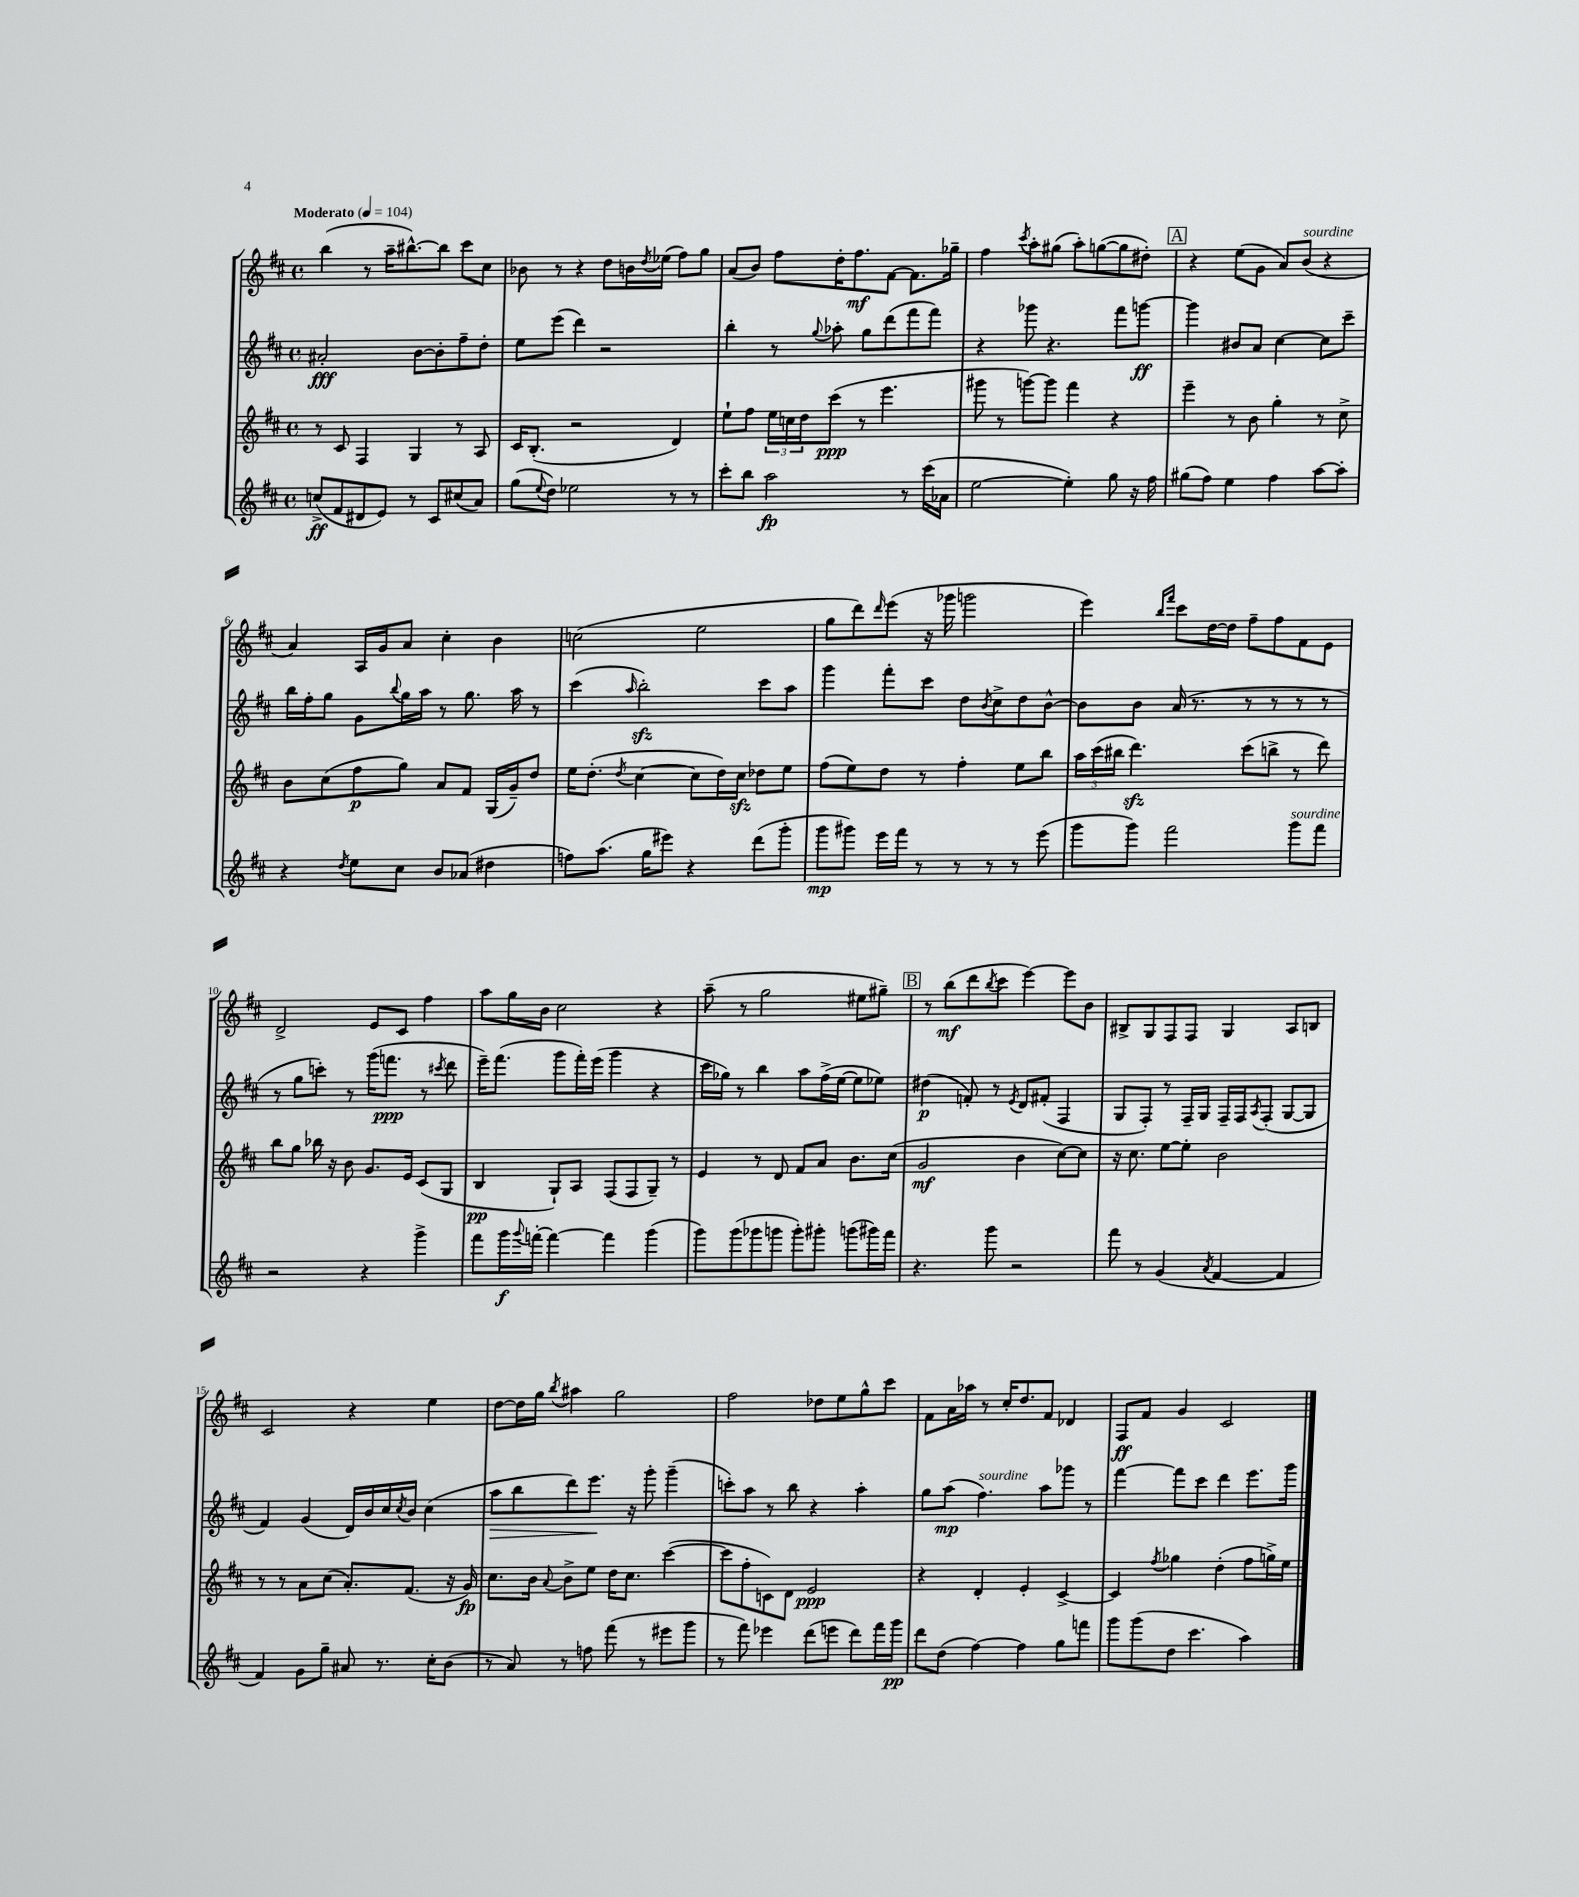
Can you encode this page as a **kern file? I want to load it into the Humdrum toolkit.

**kern	**dynam	**kern	**dynam	**kern	**dynam	**kern	**dynam
*part4	*part4	*part3	*part3	*part2	*part2	*part1	*part1
*staff4	*staff4	*staff3	*staff3	*staff2	*staff2	*staff1	*staff1
*clefG2	*	*clefG2	*	*clefG2	*	*clefG2	*
*k[f#c#]	*	*k[f#c#]	*	*k[f#c#]	*	*k[f#c#]	*
*M4/4	*	*M4/4	*	*M4/4	*	*M4/4	*
*met(c)	*	*met(c)	*	*met(c)	*	*met(c)	*
*MM104	*	*MM104	*	*MM104	*	*MM104	*
=1	=1	=1	=1	=1	=1	=1	=1
!	!	!	!	!	!	!LO:TX:a:B:t=Moderato	!
(8ccn^/L	ff	8r	.	2a#X'/	fff	(4bb\	.
8f#/	.	8c#/	.	.	.	.	.
8d#X/	.	4F#/	.	.	.	8r	.
8e/J)	.	.	.	.	.	16aa~\KL	.
.	.	.	.	.	.	[8.bb#X^^\)	.
8r	.	4G/	.	[8b\L	.	.	.
8c#/L	.	.	.	8b'\]	.	8bb#\J]	.
(8cc#X/	.	8r	.	8ff#~\	.	8ccc#\L	.
8a/J)	.	8A/	.	8dd'\J	.	8cc#\J	.
=2	=2	=2	=2	=2	=2	=2	=2
(8gg\L	.	16c#/KL	.	8ee\L	.	8b-X\	.
.	.	(8.B'/J	.	.	.	.	.
8qqee/	.	.	.	.	.	.	.
8dd\J)	.	.	.	(8eee\J	.	8r	.
2ee-X\	.	2r	.	4ddd\)	.	4r	.
.	.	.	.	2r	.	8dd\L	.
.	.	.	.	.	.	16bn\L	.
.	.	.	.	.	.	8qdd/	.
.	.	.	.	.	.	(16ee-X\JJ	.
8r	.	4d/)	.	.	.	8ff#\L)	.
8r	.	.	.	.	.	8gg\J	.
=3	=3	=3	=3	=3	=3	=3	=3
8ccc#'\L	.	8ee`\L	.	4bb'\	.	(8a/L	.
8bb\J	.	8ff#\J	.	.	.	8b/J)	.
2aa\	fp	24ee\LL	.	8r	.	8ff#\L	.
.	.	24ccn\	.	.	.	.	.
.	.	24dd\J	.	.	.	.	.
.	.	.	.	8qqgg/	.	.	.
.	.	(8ccc#\J	ppp	8aa-X'\	.	16dd'\K	.
.	.	.	.	.	.	8.ff#\	mf
.	.	8r	.	8gg\L	.	.	.
.	.	4.eee\	.	(8ddd\	.	[8f#\J	.
8r	.	.	.	8fff#\	.	8.f#\L]	.
(16ccc#\LL	.	.	.	8fff#\J)	.	.	.
16a-X\JJ	.	.	.	.	.	16gg-X~\Jk	.
=4	=4	=4	=4	=4	=4	=4	=4
[2ee\	.	8ggg#X\	.	4r	.	4ff#\	.
.	.	8r	.	.	.	.	.
.	.	.	.	.	.	8qccc#/	.
.	.	[8gggn\L)	.	8ggg-X\	.	8aa'\L	.
.	.	8ggg\J]	.	4.r	.	(8gg#X\J	.
4ee'\])	.	4fff#\	.	.	.	8aa'\L)	.
.	.	.	.	.	.	([8ggn\	.
8gg\	.	4r	.	8fff#\L	.	8gg\]	.
16r	.	.	.	[8gggn\J	ff	8dd#X'\J)	.
16ff#\	.	.	.	.	.	.	.
!!LO:REH:place=s1:t=A
=5	=5	=5	=5	=5	=5	=5	=5
(8gg#X\L	.	4eee~\	.	4ggg\]	.	4r	.
8ff#\J)	.	.	.	.	.	.	.
4ee\	.	8r	.	8b#X/L	.	(8ee\L	.
.	.	8b\	.	8a/J	.	8g\J	.
4ff#\	.	4gg'\	.	[4cc#\	.	8a/L)	.
!	!	!	!	!	!	!LO:TX:a:i:t=sourdine	!
.	.	.	.	.	.	(8b/J	.
[8aa\L	.	8r	.	8cc#\L]	.	4r	.
8aa'\J]	.	8cc#^\	.	8ccc#~\J	.	.	.
!!LO:LB:g=z
=6	=6	=6	=6	=6	=6	=6	=6
4r	.	8b\L	.	16bb\LL	.	4a/)	.
.	.	.	.	16ff#'\J	.	.	.
.	.	(8cc#\	.	8gg\J	.	.	.
8qdd/	.	.	.	.	.	.	.
8ee\L	.	8ff#\	p	8g\L	.	16A/LL	.
.	.	.	.	.	.	16g/J	.
.	.	.	.	8qqbb/	.	.	.
8cc#\J	.	8gg\J)	.	16gg\L	.	8a/J	.
.	.	.	.	16aa\JJ	.	.	.
8b/L	.	8a/L	.	8r	.	4cc#'\	.
(8a-X/J	.	8f#/J	.	8.gg\	.	.	.
4dd#X\	.	(16G/LL	.	.	.	4b\	.
.	.	16g~/J)	.	16aa\	.	.	.
.	.	8dd/J	.	8r	.	.	.
=7	=7	=7	=7	=7	=7	=7	=7
8ffn\L)	.	16ee\KL	.	(4ccc#\	.	(2ccn\	.
.	.	(8.dd'\J	.	.	.	.	.
(8.aa\J	.	.	.	.	.	.	.
.	.	8qdd/	.	16qqaa/	.	.	.
.	.	[4cc#\	.	2bbzz'\)	.	.	.
16gg\KL	.	.	.	.	.	.	.
8eee#X\J)	.	.	.	.	.	.	.
4r	.	8cc#\L]	.	.	.	2ee\	.
.	.	16dd\L)	.	.	.	.	.
.	.	16cc#zz\JJ	.	.	.	.	.
(8ddd\L	.	8dd-X\L	.	8ccc#\L	.	.	.
8ggg'\J	.	8ee\J	.	8aa\J	.	.	.
=8	=8	=8	=8	=8	=8	=8	=8
8ggg\L	mp	(8ff#\L	.	4ggg\	.	8gg\L	.
8ggg#X\J)	.	8ee\)	.	.	.	8ddd\)	.
.	.	.	.	.	.	16qqddd/	.
16eee\LL	.	8dd\J	.	8fff#'\L	.	(8eee\J	.
16fff#\JJ	.	.	.	.	.	.	.
8r	.	8r	.	8ccc#\J	.	16r	.
.	.	.	.	.	.	16ggg-X\	.
8r	.	4ff#'\	.	8dd\L	.	2gggn\	.
.	.	.	.	8qb/	.	.	.
8r	.	.	.	8cc#^\	.	.	.
8r	.	8ee\L	.	8dd\	.	.	.
(8eee\	.	8bb\J	.	[8b^^\J	.	.	.
=9	=9	=9	=9	=9	=9	=9	=9
8ggg\L	.	24aa\LL	.	8b\L]	.	4eee\)	.
.	.	(24ccc#\	.	.	.	.	.
.	.	24bb#X\JJ	.	.	.	.	.
8ggg\J)	.	4.dddzz\)	.	8b\J	.	.	.
.	.	.	.	.	.	16qqbb/LL	.
.	.	.	.	.	.	16qqfff#/JJ	.
2fff#\	.	.	.	(16a/	.	8ccc#\L	.
.	.	.	.	8.r	.	.	.
.	.	.	.	.	.	[16dd\L	.
.	.	.	.	.	.	16dd\JJ]	.
.	.	(8ccc#\L	.	8r	.	8ff#~\L	.
.	.	8bbn^\J	.	8r	.	8ff#\	.
!LO:TX:a:i:t=sourdine	!	!	!	!	!	!	!
8ggg\L	.	8r	.	8r	.	8f#\	.
8fff#\J	.	8ddd\)	.	8r	.	8e\J	.
!!LO:LB:g=z
=10	=10	=10	=10	=10	=10	=10	=10
2r	.	8bb\L	.	8r	.	2d^/	.
.	.	8gg\J	.	8gg\L	.	.	.
.	.	16bb-X\	.	8cccn'\J)	.	.	.
.	.	16r	.	.	.	.	.
.	.	8b\	.	8r	.	.	.
4r	.	8.g/L	.	(16ggg\KL	.	8e/L	.
.	.	.	.	8.fffn\J	ppp	.	.
.	.	.	.	.	.	8c#/J	.
.	.	16e/Jk	.	.	.	.	.
4ggg^\	.	(8c#/L	.	8r	.	4ff#\	.
.	.	.	.	8qccc#X/	.	.	.
.	.	8G/J	.	8ddd\	.	.	.
=11	=11	=11	=11	=11	=11	=11	=11
8fff#\L	.	4B/	pp	16eee~\KL)	.	8aa\L	.
.	.	.	.	(8.fff#\J	.	.	.
16ggg\L	f	.	.	.	.	16gg\L	.
8qqggg/	.	.	.	.	.	.	.
[16fffn'\JJ	.	.	.	.	.	16b\JJ	.
4fff\_	.	8G`/L)	.	8ggg\L	.	2cc#\	.
.	.	8A/J	.	16fff#'\L)	.	.	.
.	.	.	.	(16eee\JJ	.	.	.
4fff\]	.	(8F#/L	.	4ggg\	.	.	.
.	.	8F#/	.	.	.	.	.
(4ggg\	.	8G~/J)	.	4r	.	4r	.
.	.	8r	.	.	.	.	.
=12	=12	=12	=12	=12	=12	=12	=12
8ggg\L)	.	4e/	.	16ccc#\LL	.	(8aa~\	.
.	.	.	.	16gg-X\JJ)	.	.	.
(8ggg\	.	.	.	8r	.	8r	.
8ggg-X\	.	8r	.	4bb\	.	2gg\	.
8gggn\J	.	8d/	.	.	.	.	.
8ggg'\L)	.	8f#/L	.	8aa\L	.	.	.
8ggg#X'\J	.	8a/J	.	(16ff#^\L	.	.	.
.	.	.	.	[16ee\JJ	.	.	.
(8gggn\L	.	8.b\L	.	8ee\L]	.	8ee#X\L	.
16ggg#X\L)	.	.	.	8ee-X\J)	.	8gg#X~\J)	.
16fff#\JJ	.	(16cc#\Jk	.	.	.	.	.
!!LO:REH:place=s1:t=B
=13	=13	=13	=13	=13	=13	=13	=13
4.r	.	2g/	mf	(4dd#X\	p	8r	.
.	.	.	.	.	.	(8bb\L	mf
.	.	.	.	8fn'/)	.	8ddd\	.
.	.	.	.	.	.	8qbb/	.
8ggg\	.	.	.	8r	.	8ccc#\J	.
.	.	.	.	8qe/	.	.	.
2r	.	4b\	.	8d/L	.	[4eee\)	.
.	.	.	.	(8f#X'/J	.	.	.
.	.	[8cc#\L)	.	4F#/	.	8eee\L]	.
.	.	8cc#\J]	.	.	.	8b\J	.
=14	=14	=14	=14	=14	=14	=14	=14
8fff#\	.	16r	.	8G/L	.	8B#X^/L	.
.	.	8.cc#\	.	.	.	.	.
8r	.	.	.	8F#'/J)	.	8G/	.
(4g/	.	[8ee\L	.	8r	.	8F#/	.
.	.	8ee'\J]	.	16F#~/LL	.	8F#/J	.
.	.	.	.	16G/JJ	.	.	.
8qa/	.	.	.	.	.	.	.
[4f#/	.	2b\	.	16F#~/LL	.	4G/	.
.	.	.	.	16F#/J	.	.	.
.	.	.	.	8qA/	.	.	.
.	.	.	.	(8F#'/J	.	.	.
4f#/]	.	.	.	[8G/L	.	8A/L	.
.	.	.	.	8G/J]	.	8Bn/J	.
!!LO:LB:g=z
=15	=15	=15	=15	=15	=15	=15	=15
4f#/)	.	8r	.	4f#/)	.	2c#/	.
.	.	8r	.	.	.	.	.
8g\L	.	8a\L	.	(4g/	.	.	.
8gg~\J	.	(8cc#\J	.	.	.	.	.
8a#X/	.	8.a'/L)	.	16d/LL)	.	4r	.
.	.	.	.	16b/	.	.	.
8.r	.	.	.	16cc#/	.	.	.
.	.	.	.	8qcc#/	.	.	.
.	.	(8.f#/J	.	16b/JJ	.	.	.
.	.	.	.	(4cc#\	.	4ee\	.
16cc#'\KL	.	.	.	.	.	.	.
(8b\J	.	16r	.	.	.	.	.
.	.	16g/)	fp	.	.	.	.
=16	=16	=16	=16	=16	=16	=16	=16
!	!	!	!	!	!LO:HP:b	!	!
8r	.	8.cc#\L	.	8aa\L	>	[8dd\L	.
8a/)	.	.	.	8bb\	.	16dd\L]	.
.	.	16b\Jk	.	.	.	16gg\JJ	.
.	.	8qqa/	.	.	.	8qbb/	.
8r	.	8b^\L	.	8ddd\)	.	4aa#X\	.
8ffn\	.	8ee\J	.	8.eee\J	.	.	.
(8fff#\	.	16dd\KL	.	.	.	2gg\	.
.	.	8.cc#\J	.	16r	]	.	.
8r	.	.	.	8ggg'\	.	.	.
8eee#X\L	.	([4ccc#\	.	(4ggg~\	.	.	.
8ggg\J	.	.	.	.	.	.	.
=17	=17	=17	=17	=17	=17	=17	=17
8r	.	8ccc#\L]	.	8cccn'\L)	.	2ff#\	.
8fff#\)	.	8ff#'\	.	8aa\J	.	.	.
4eee-X\	.	8cn\)	.	8r	.	.	.
.	.	8d\J	.	8bb\	.	.	.
(8ddd\L	.	2e/	ppp	4r	.	8dd-X\L	.
8eeen\J	.	.	.	.	.	8ee\	.
8ddd\L)	.	.	.	4aa'\	.	8gg^^\	.
16fff#\L	.	.	.	.	.	8ccc#\J	.
16ggg\JJ	pp	.	.	.	.	.	.
=18	=18	=18	=18	=18	=18	=18	=18
8ddd\L	.	4r	.	8gg\L	.	8f#\L	.
(8dd\J	.	.	.	(8aa\J	mp	16a\L	.
.	.	.	.	.	.	16aa-X\JJ	.
!	!	!	!	!LO:TX:a:i:t=sourdine	!	!	!
[4ff#\)	.	4d'/	.	4.ff#\)	.	8r	.
.	.	.	.	.	.	16cc#'/KL	.
.	.	.	.	.	.	8.dd/	.
4ff#\]	.	4e'/	.	.	.	.	.
.	.	.	.	8aa\L	.	8f#/J	.
8gg\L	.	[4c#^/	.	8ggg-X\J	.	4d-X/	.
8fffn\J	.	.	.	8r	.	.	.
=19	=19	=19	=19	=19	=19	=19	=19
8ggg\L	.	4c#/]	.	[4fff#\	.	8F#/L	ff
(8ggg\	.	.	.	.	.	8f#/J	.
.	.	8qff#/	.	.	.	.	.
8dd\J	.	4gg-X\	.	8fff#\L]	.	4g/	.
4.ccc#\	.	.	.	8ccc#\J	.	.	.
.	.	(4dd'\	.	4ddd\	.	2c#/	.
4aa\)	.	8ff#\L	.	8.eee\L	.	.	.
.	.	16ggn^\L)	.	.	.	.	.
.	.	16ee\JJ	.	16ggg\Jk	.	.	.
==	==	==	==	==	==	==	==
*-	*-	*-	*-	*-	*-	*-	*-
